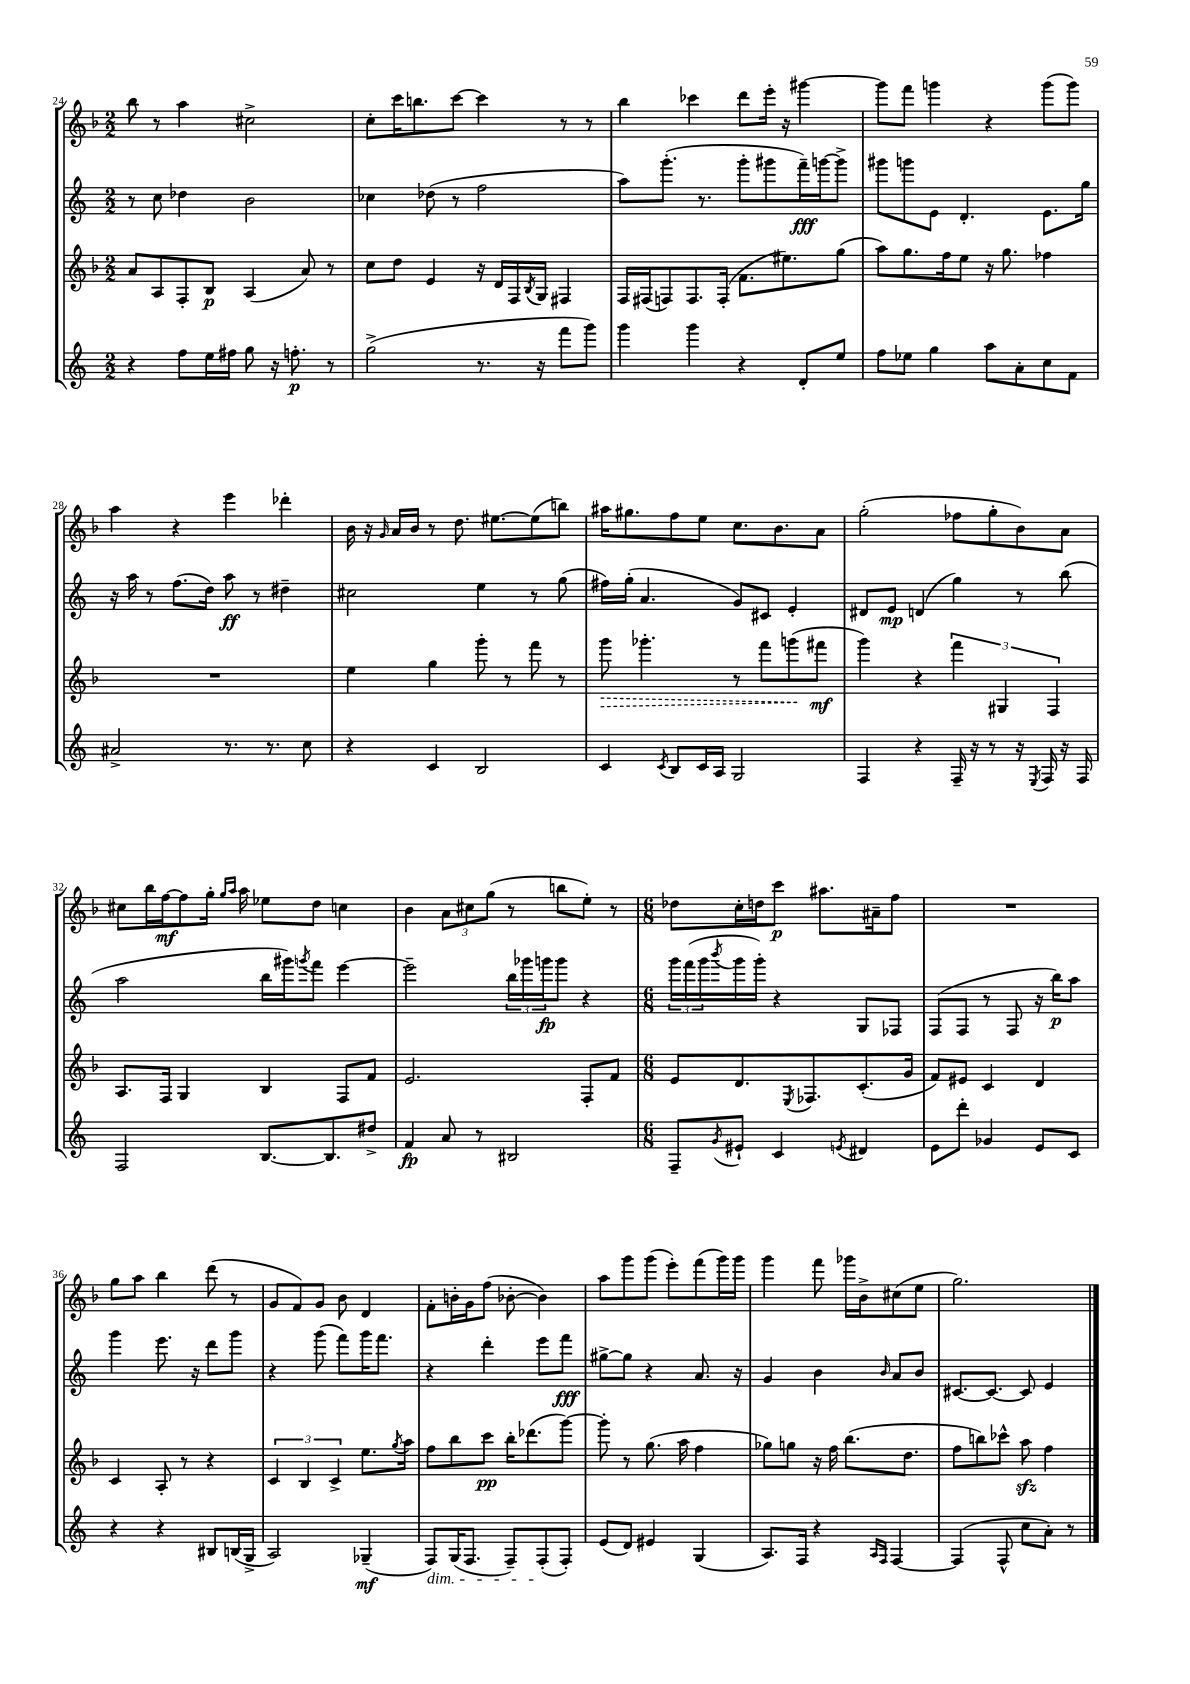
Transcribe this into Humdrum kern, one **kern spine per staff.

**kern	**kern	**kern	**kern
*staff4	*staff3	*staff2	*staff1
*clefG2	*clefG2	*clefG2	*clefG2
*k[]	*k[b-]	*k[]	*k[b-]
*M2/2	*M2/2	*M2/2	*M2/2
4r	8a	8r	8bb-
.	8A	8cc	8r
8ff	8F'	4dd-	4aa
16ee	8B-	.	.
16ff#	.	.	.
8gg	(4A	2b	2cc#^
16r	.	.	.
8.ff'	.	.	.
.	8a)	.	.
8r	8r	.	.
=	=	=	=
(2gg^	8cc	4cc-	8cc'
.	8dd	.	16ccc
.	.	.	8.bb
.	4e	(8dd-	.
.	.	8r	[8ccc
8.r	16r	2ff	4ccc]
.	16d	.	.
.	16F	.	.
.	8qB-	.	.
16r	16G	.	.
8fff	4F#	.	8r
8ggg)	.	.	8r
=	=	=	=
4ggg	16F	8aa)	4bb-
.	(16F#	.	.
.	8F)	(8.ggg'	.
4ggg	8.F	.	4ccc-
.	.	8.r	.
.	(16F'	.	.
4r	8.f	8ggg'	8ddd
.	.	8ggg#	16eee'
.	8.ee#)	.	16r
8d'	.	16fff~)	[4ggg#
.	.	[16ggg	.
8ee	(8gg	8ggg^]	.
=	=	=	=
8ff	8aa)	8ggg#	8ggg#]
8ee-	8.gg	8ggg	8fff
4gg	.	8e	4ggg
.	16ff	.	.
.	8ee	4.d'	.
8aa	16r	.	4r
.	8.gg	.	.
8a'	.	.	.
8cc	4ff-	8.e	(8ggg
8f	.	.	8ggg)
.	.	16gg	.
=	=	=	=
2a#^	1r	16r	4aa
.	.	16aa	.
.	.	8r	.
.	.	(8.ff	4r
.	.	16dd)	.
8.r	.	8aa	4eee
.	.	8r	.
8.r	.	.	.
.	.	4dd#~	4ddd-'
8cc	.	.	.
=	=	=	=
4r	4ee	2cc#	16b-
.	.	.	16r
.	.	.	16qqg
.	.	.	16a
.	.	.	16b-
4c	4gg	.	8r
.	.	.	8.dd
2B	8ggg'	4ee	.
.	.	.	[8.ee#
.	8r	.	.
.	8fff	8r	(8ee#]
.	8r	(8gg	8bb)
=	=	=	=
4c	8ggg	16ff#)	16aa#
.	.	(16gg'	8.gg#
.	4.ggg-'	4.a	.
8qc	.	.	.
8B	.	.	8ff
16c	.	.	8ee
16A	.	.	.
2G	8r	8g)	8.cc
.	8fff	8c#	.
.	.	.	8.b-
.	(8ggg	4e'	.
.	8fff#	.	8a
=	=	=	=
4F	4ggg)	8d#	(2gg'
.	.	8e	.
4r	4r	(4d	.
16F~	6fff	4gg)	8ff-
16r	.	.	.
8r	.	.	8gg'
.	6G#	.	.
16r	.	8r	8b-)
8qE	.	.	.
16F	.	.	.
.	6F	.	.
16r	.	(8bb	8a
16F	.	.	.
=	=	=	=
2F	8.A	2aa	8cc#
.	.	.	16bb-
.	16F	.	[16ff
.	4G	.	8ff]
.	.	.	16gg'
.	.	.	16qqgg
.	.	.	16qqaa
.	.	.	16aa
[8.B	4B-	16bb	8ee-
.	.	16ggg#)	.
.	.	8qggg	.
.	.	8fff	8dd
8.B]	.	.	.
.	8F	[4eee	4cc
8dd#^	8f	.	.
=	=	=	=
4f	2.e	2eee~]	4b-
8a	.	.	12a
.	.	.	12cc#
8r	.	.	.
.	.	.	(12gg
2B#	.	24bb	8r
.	.	24ggg-	.
.	.	24ggg	.
.	.	8ggg	8bb
.	8F'	4r	8ee')
.	8f	.	8r
=	=	=	=
*M6/8	*M6/8	*M6/8	*M6/8
8F~	8e	24ggg	8dd-
.	.	(24fff	.
.	.	24ggg	.
8qg	.	8qbbb	.
8e#`	8.d	16ggg	16cc'
.	.	16ggg')	16dd
4c	.	4r	8ccc
.	8qE	.	.
.	8.F-	.	.
.	.	.	8.aa#
8qe	.	.	.
4d#	(8.c'	8G	.
.	.	.	16a#~
.	.	8F-	8ff
.	16g	.	.
=	=	=	=
8e	8f)	(8F	2.r
8ddd'	8e#	8F	.
4g-	4c	8r	.
.	.	8F	.
8e	4d	16r	.
.	.	16bb)	.
8c	.	8aa	.
=	=	=	=
4r	4c	4ggg	8gg
.	.	.	8aa
4r	8A'	8.eee	4bb-
.	8r	.	.
.	.	16r	.
8B#	4r	8ddd	(8ddd
(16B	.	8ggg	8r
16G^	.	.	.
=	=	=	=
2A)	6c	4r	8g
.	.	.	8f)
.	6B-	.	.
.	.	(8ggg	8g
.	6c^	.	.
.	.	8fff)	8b-
(4G-~	8.ee	16ggg	4d
.	.	8.fff	.
.	8qgg	.	.
.	16aa	.	.
=	=	=	=
8F)	8ff	4r	8f'
(16G	8bb-	.	16b'
8.F	.	.	16g
.	8ccc	4ddd'	(8ff
8F~)	16bb-'	.	[8b-'
.	(8.ddd-	.	.
(8F'	.	8eee	4b-])
8F')	[8ggg)	8fff	.
=	=	=	=
(8e	8ggg']	[8gg#^	8aa
8d)	8r	8gg#]	8ggg
4e#	(8.gg	4r	(8ggg
.	.	.	8eee')
.	16aa	.	.
(4G	4ff	8.a	(8fff
.	.	.	16ggg)
.	.	16r	16ggg
=	=	=	=
8.A)	8gg-)	4g	4ggg
.	8gg	.	.
16F	.	.	.
4r	16r	4b	8fff
.	16ff	.	.
.	(8.bb-	.	16ggg-
.	.	.	16b-^
16qqA	.	.	.
16qqF	.	16qqb	.
[4F	.	8a	(8cc#
.	8.dd	.	.
.	.	8b	8ee
=	=	=	=
(4F]	8ff	[8.c#	2.gg)
.	8bb)	.	.
.	.	8.c#_	.
8F^^	8ccc-^^	.	.
8cc	8aa	8c#]	.
8a')	4ff	4e	.
8r	.	.	.
==	==	==	==
*-	*-	*-	*-
